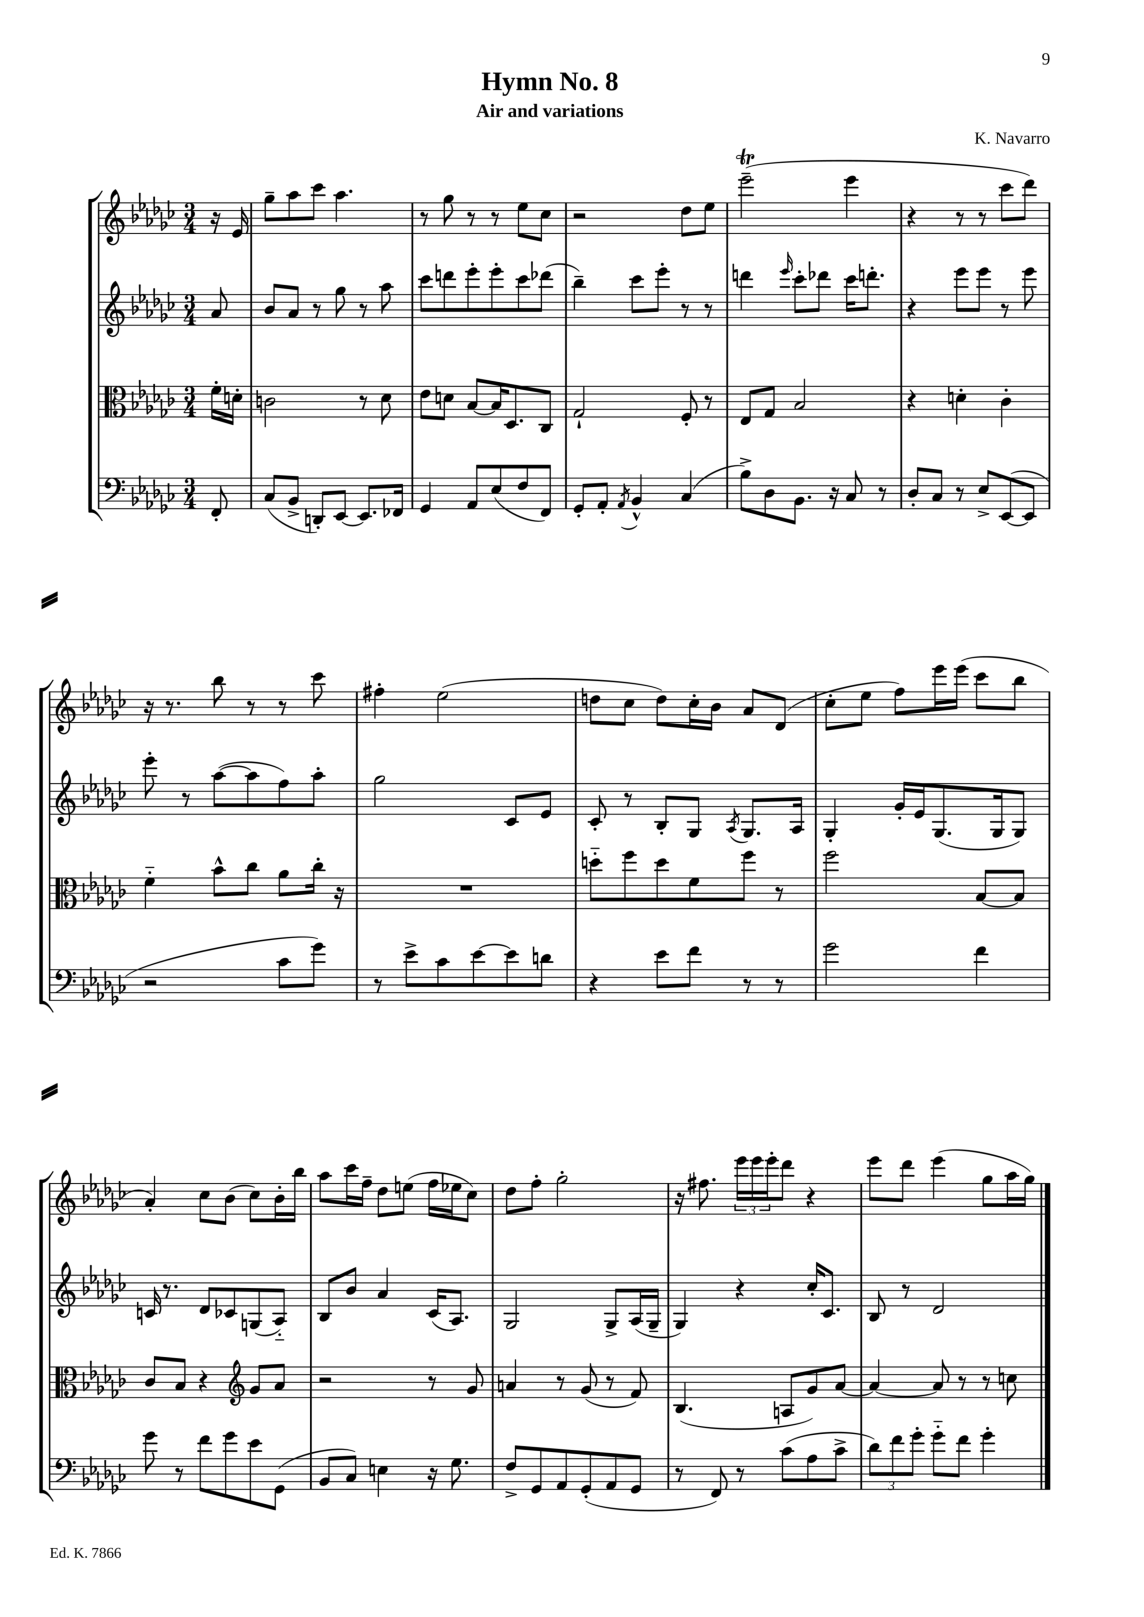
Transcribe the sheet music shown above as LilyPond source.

\header { title = "Hymn No. 8" composer = "K. Navarro" subtitle = "Air and variations" }
<<
\new StaffGroup <<
\new Staff = "s0" {
    \clef treble \key ges \major \numericTimeSignature \time 3/4 \partial 8
    r16 ees'16 |
    ges''8-- aes''8 ces'''8 aes''4. |
    r8 ges''8 r8 r8 ees''8 ces''8 |
    r2 des''8 ees''8 |
    ees'''2--\trill( ees'''4 |
    r4 r8 r8 ces'''8 des'''8) |
    r16 r8. bes''8 r8 r8 ces'''8 |
    fis''4-. ees''2( |
    d''8 ces''8 d''8) ces''16-. bes'16 aes'8 des'8( |
    ces''8-. ees''8 f''8) ees'''16 ees'''16( ces'''8 bes''8 |
    aes'4-.) ces''8 bes'8( ces''8) bes'16-. bes''16 |
    aes''8 ces'''16 f''16-- des''8 e''8( f''16 ees''16 ces''8) |
    des''8 f''8-. ges''2-. |
    r16 fis''8. \tuplet 3/2 { ees'''16 ees'''16 ees'''16-. } des'''8 r4 |
    ees'''8 des'''8 ees'''4( ges''8 aes''16 ges''16) \bar "|." |
}
\new Staff = "s1" {
    \clef treble \key ges \major \numericTimeSignature \time 3/4 \partial 8
    aes'8 |
    bes'8 aes'8 r8 ges''8 r8 aes''8 |
    ces'''8 d'''8 ees'''8-. ees'''8-. ces'''8 des'''8( |
    bes''4--) ces'''8 ees'''8-. r8 r8 |
    d'''4 \grace { ees'''16 } ces'''8-. des'''8 ces'''16 d'''8.-. |
    r4 ees'''8 ees'''8 r8 ees'''8 |
    ees'''8-. r8 aes''8~( aes''8 f''8) aes''8-. |
    ges''2 ces'8 ees'8 |
    ces'8-. r8 bes8-. ges8 \acciaccatura { aes8 } ges8. aes16 |
    ges4-. ges'16-. ees'16 ges8.( ges16 ges8) |
    c'16 r8. des'8 ces'8 g8( aes8-_) |
    bes8 bes'8 aes'4 ces'16( aes8.) |
    ges2 ges8-> aes16( ges16-- |
    ges4) r4 ces''16-. ces'8. |
    bes8 r8 des'2 \bar "|." |
}
\new Staff = "s2" {
    \clef alto \key ges \major \numericTimeSignature \time 3/4 \partial 8
    f'16-. d'16-. |
    c'2 r8 des'8 |
    ees'8 d'8 bes8~ bes16 des8. ces8 |
    ges2-! f8-. r8 |
    ees8 ges8 bes2 |
    r4 d'4-. ces'4-. |
    f'4-_ bes'8-^ ces''8 aes'8 ces''16-. r16 |
    R2. |
    d''8-_ f''8 d''8 f'8 f''8 r8 |
    f''2 bes8~ bes8 |
    ces'8 bes8 r4 \clef treble ges'8 aes'8 |
    r2 r8 ges'8 |
    a'4 r8 ges'8( r8 f'8) |
    bes4.( a8 ges'8) aes'8~ |
    aes'4~ aes'8 r8 r8 c''8 \bar "|." |
}
\new Staff = "s3" {
    \clef bass \key ges \major \numericTimeSignature \time 3/4 \partial 8
    f,8-. |
    ces8( bes,8-> d,8-.) ees,8~ ees,8. fes,16 |
    ges,4 aes,8 ees8( f8 f,8) |
    ges,8-. aes,8-. \acciaccatura { aes,8 } bes,4-^ ces4( |
    bes8->) des8 bes,8. r16 ces8 r8 |
    des8-. ces8 r8 ees8-> ees,8~( ees,8 |
    r2 ces'8 ges'8) |
    r8 ees'8-> ces'8 ees'8~ ees'8 d'8 |
    r4 ees'8 f'8 r8 r8 |
    ges'2 f'4 |
    ges'8 r8 f'8 ges'8 ees'8 ges,8( |
    bes,8 ces8) e4 r16 ges8. |
    f8-> ges,8 aes,8 ges,8-.( aes,8 ges,8 |
    r8 f,8) r8 ces'8( aes8 ces'8-> |
    \tuplet 3/2 { des'8) f'8 ges'8-. } ges'8-_ f'8 ges'4-. \bar "|." |
}
>>
>>
\layout { \context { \Score \remove "Bar_number_engraver" } }
